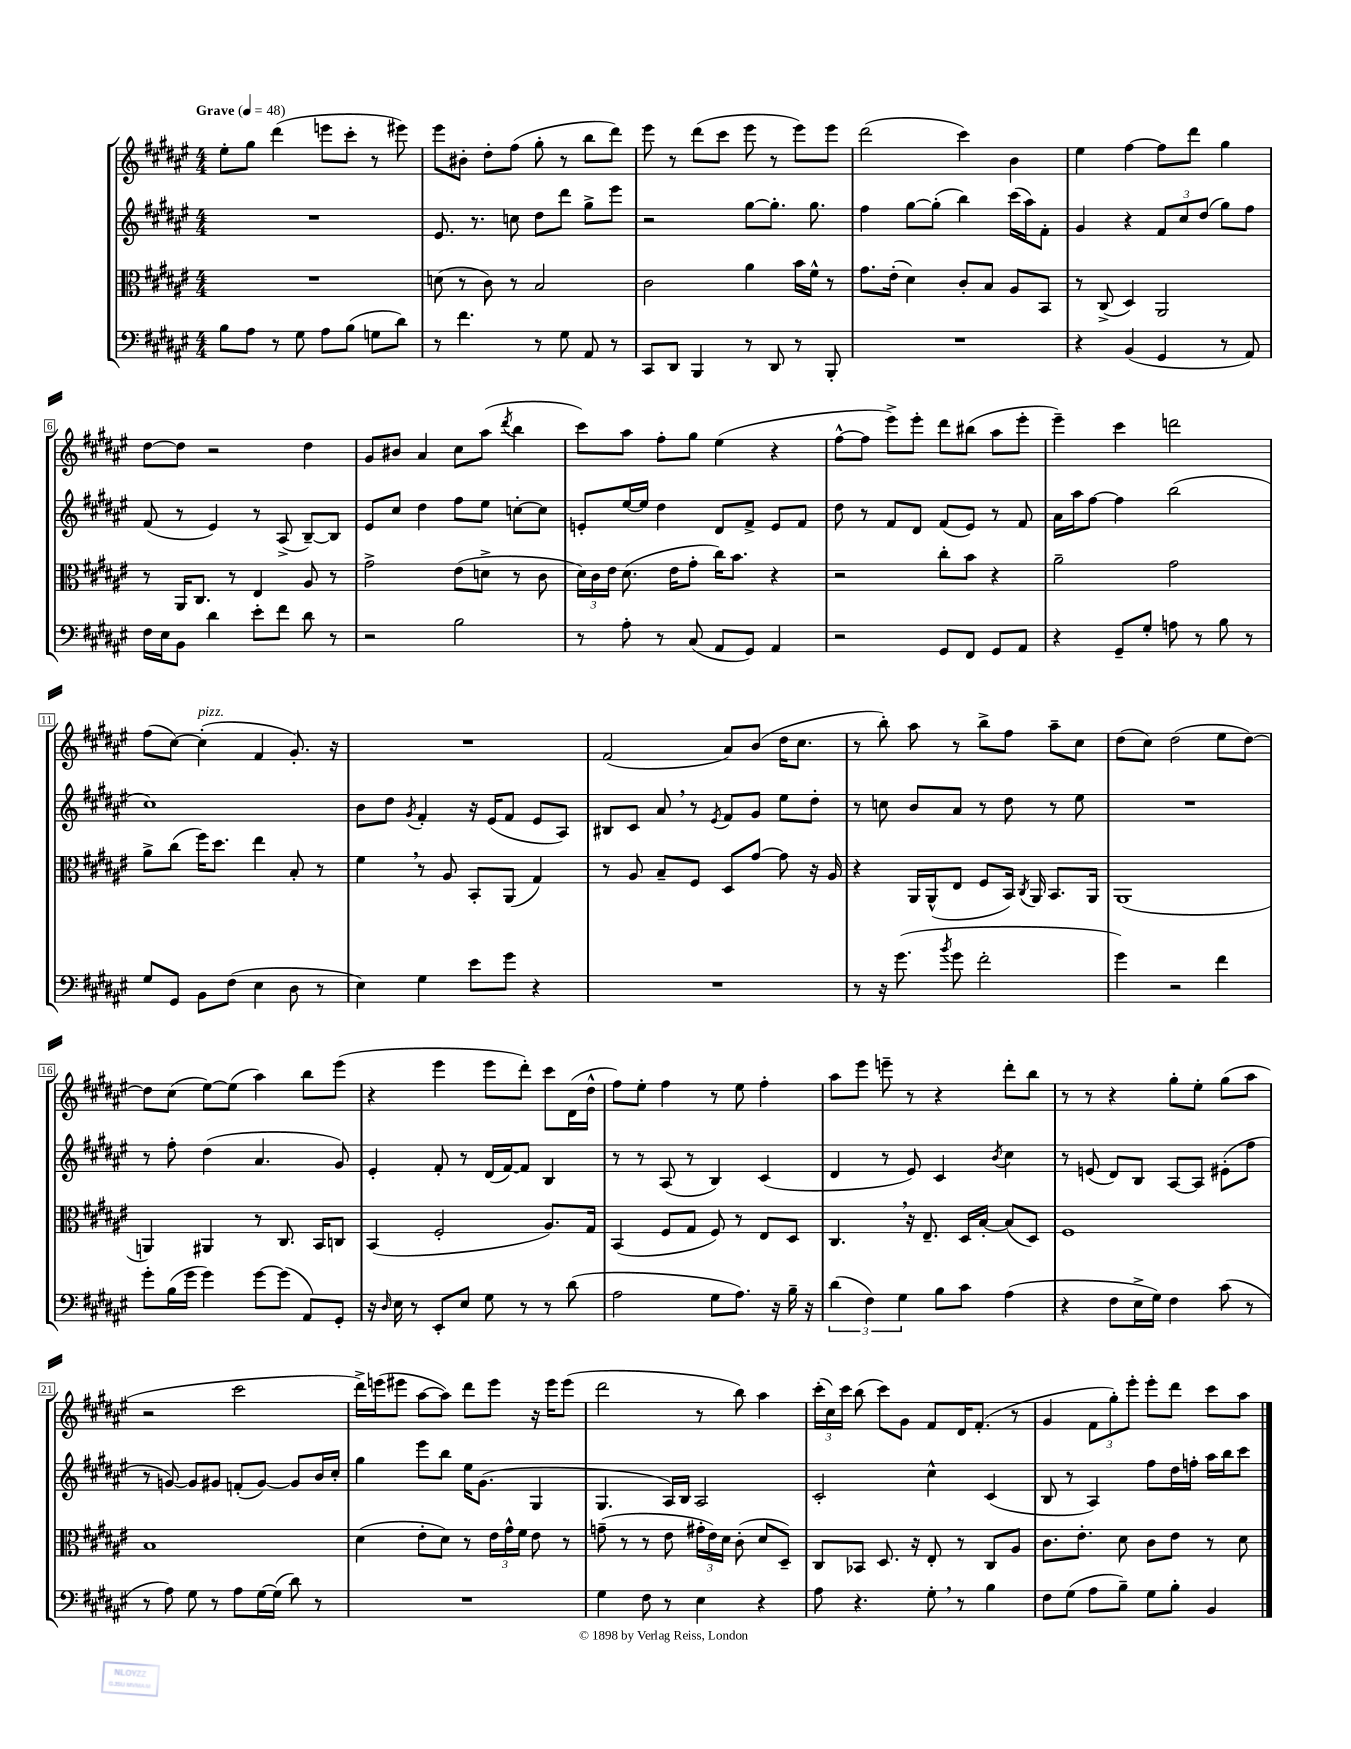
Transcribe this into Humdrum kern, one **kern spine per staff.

**kern	**kern	**kern	**kern
*part4	*part3	*part2	*part1
*staff4	*staff3	*staff2	*staff1
*clefF4	*clefC3	*clefG2	*clefG2
*k[f#c#g#d#a#e#]	*k[f#c#g#d#a#e#]	*k[f#c#g#d#a#e#]	*k[f#c#g#d#a#e#]
*M4/4	*M4/4	*M4/4	*M4/4
*MM48	*MM48	*MM48	*MM48
=1	=1	=1	=1
!	!	!	!LO:TX:a:B:t=Grave
8B\L	1r	1r	8ee#'\L
8A#\J	.	.	8gg#\J
8r	.	.	(4ddd#\
8G#\	.	.	.
8A#\L	.	.	8eeen\L
(8B\J	.	.	8ccc#'\J
8Gn\L	.	.	8r
8d#\J)	.	.	8eee#X\)
=2	=2	=2	=2
8r	(8dn\	8.e#/	8eee#\L
4.f#\	8r	.	8b#X'\J
.	.	8.r	.
.	8c#\)	.	8dd#'\L
.	8r	8ccn\	(8ff#\J
8r	2B/	8dd#\L	8gg#'\
8G#\	.	8ddd#\J	8r
8AA#/	.	8gg#^\L	8bb\L
8r	.	8eee#\J	8ddd#\J)
=3	=3	=3	=3
8CC#/L	2c#\	2r	8eee#\
8DD#/J	.	.	8r
4BBB/	.	.	(8ddd#\L
.	.	.	8ccc#\J
8r	4a#\	[8gg#\L	8eee#\
8DD#/	.	8.gg#'\J]	8r
8r	16b\LL	.	8eee#\L)
.	16f#^^\JJ	8.gg#\	.
8BBB'/	8r	.	8eee#\J
=4	=4	=4	=4
1r	8.g#\L	4ff#\	(2ddd#\
.	(16e#'\Jk	.	.
.	4d#\)	[8gg#\L	.
.	.	(8gg#'\J]	.
.	8c#'/L	4bb\)	4ccc#\)
.	8B/J	.	.
.	8A#/L	(16ccc#\LL	4b\
.	.	16aa#\J)	.
.	8BB/J	8f#'\J	.
=5	=5	=5	=5
4r	8r	4g#/	4ee#\
.	(8C#^/	.	.
(4BB/	4D#/)	4r	[4ff#\
4GG#/	2AA#/	12f#/L	8ff#\L]
.	.	12cc#/	.
.	.	.	8ddd#\J
.	.	(12dd#/J	.
8r	.	8gg#\L)	4gg#\
8AA#/)	.	8ff#\J	.
!!LO:LB:g=z
=6	=6	=6	=6
16F#\LL	8r	(8f#/	[8dd#\L
16E#\J	.	.	.
8BB\J	16AA#/KL	8r	8dd#\J]
.	8.C#/J	.	.
4d#\	.	4e#/)	2r
.	8r	.	.
8e#'\L	4E#/	8r	.
8f#\J	.	(8A#^/	.
8d#\	8A#/	[8B~/L)	4dd#\
8r	8r	8B/J]	.
=7	=7	=7	=7
2r	2g#^\	8e#/L	8g#/L
.	.	8cc#/J	8b#X/J
.	.	4dd#\	4a#/
2B\	(8e#\L	8ff#\L	8cc#\L
.	8dn^\J	8ee#\J	(8aa#\J
.	.	.	8qddd#/
.	8r	[8ccn'\L	4bb\
.	8c#\	8cc\J]	.
=8	=8	=8	=8
8r	24d#\LL)	8en'/L	8ccc#\L)
.	24c#\	.	.
.	24e#\JJ	.	.
8A#'\	(8.d#\	[16ee#/L	8aa#\J
.	.	16ee#/JJ]	.
8r	.	4dd#\	8ff#'\L
.	16e#\KL	.	.
(8C#/	8g#'\J	.	8gg#\J
8AA#/L	16cc#\KL)	8d#/L	(4ee#\
.	8.b\J	.	.
8GG#/J)	.	8f#^/J	.
4AA#/	4r	8e/L	4r
.	.	8f#/J	.
=9	=9	=9	=9
2r	2r	8dd#\	[8ff#^^\L
.	.	8r	8ff#\J]
.	.	8f#/L	8eee#^\L)
.	.	8d#/J	8eee#'\J
8GG#/L	8cc#'\L	(8f#/L	8ddd#\L
8FF#/J	8b\J	8e#/J)	(8bb#X\J
8GG#/L	4r	8r	8aa#\L
8AA#/J	.	8f#/	8eee#'\J
=10	=10	=10	=10
4r	2a#~\	16a#\LL	4eee#~\)
.	.	16aa#\J	.
.	.	[8ff#\J	.
8GG#~/L	.	4ff#\]	4ccc#\
8G#'/J	.	.	.
8An\	2g#\	(2bb\	2dddn\
8r	.	.	.
8B\	.	.	.
8r	.	.	.
!!LO:LB:g=z
=11	=11	=11	=11
8G#/L	8a#^\L	1cc#)	(8ff#\L
8GG#/J	(8cc#\J	.	[8cc#\J)
!	!	!	!LO:TX:a:i:t=pizz.
8BB\L	16ff#\KL)	.	(4cc#'\]
.	8.dd#\J	.	.
(8F#\J	.	.	.
4E#\	4ee#\	.	4f#/
8D#\	8B'/	.	8.g#'/)
8r	8r	.	.
.	.	.	16r
=12	=12	=12	=12
4E#\)	4f#,\	8b\L	1r
.	.	8dd#\J	.
.	.	8qg#/	.
4G#\	8r	4f#'/	.
.	8A#/	.	.
8e#\L	8BB'/L	16r	.
.	.	(16e#/KL	.
8g#\J	(8AA#/J	8f#/J	.
4r	4G#/)	8e#/L	.
.	.	8A#/J)	.
=13	=13	=13	=13
1r	8r	8B#X/L	(2f#/
.	8A#/	8c#/J	.
.	8B~/L	8a#,/	.
.	8F#/J	8r	.
.	.	8qe#/	.
.	8D#/L	8f#/L	8a#/L)
.	[8g#/J	8g#/J	(8b/J
.	8g#\]	8ee#\L	16dd#\KL
.	.	.	8.cc#\J
.	16r	8dd#'\J	.
.	16A#/	.	.
=14	=14	=14	=14
8r	4r	8r	8r
16r	.	8ccn\	8bb'\)
(8.g#\	.	.	.
.	16AA#/LL	8b/L	8aa#\
.	(16AA#^^/J	.	.
8qb/	.	.	.
8g#\	8E#/J	8a#/J	8r
2f#'\	8F#/L	8r	8bb^\L
.	16BB/Jk)	8dd#\	8ff#\J
.	8qC#/	.	.
.	16AA#/	.	.
.	8.BB/L	8r	8aa#~\L
.	.	8ee#\	8cc#\J
.	16AA#/Jk	.	.
=15	=15	=15	=15
4g#\)	(1AA#	1r	(8dd#\L
.	.	.	8cc#\J)
2r	.	.	(2dd#\
4f#\	.	.	8ee#\L
.	.	.	[8dd#\J)
!!LO:LB:g=z
=16	=16	=16	=16
8g#'\L	4AAn/)	8r	8dd#\L]
(16B\L	.	8ff#'\	(8cc#\J
16g#\JJ	.	.	.
4g#\)	4AA#X/	(4dd#\	[8ee#\L)
.	.	.	(8ee#\J]
[8g#\L	8r	4.a#/	4aa#\)
(8g#\J]	8.C#/	.	.
8AA#/L)	.	.	8bb\L
.	16BB/KL	.	.
8GG#'/J	8Cn/J	8g#/)	(8eee#\J
=17	=17	=17	=17
16r	(4BB/	4e#'/	4r
16qqD#/	.	.	.
16E#\	.	.	.
8r	.	.	.
8EE#'/L	2F#'/	8f#'/	4eee#\
8E#/J	.	8r	.
8G#\	.	(16d#/LL	8eee#\L
.	.	[16f#/J)	.
8r	.	8f#/J]	8ddd#'\J)
8r	8.A#/L)	4B/	8ccc#\L
(8d#\	.	.	(16d#\L
.	16G#/Jk	.	16dd#^^\JJ
=18	=18	=18	=18
2A#\	(4BB/	8r	8ff#\L)
.	.	8r	8ee#'\J
.	8F#/L	(8A#/	4ff#\
.	8G#/J	8r	.
8G#\L	8F#/)	4B/)	8r
8.A#\J)	8r	.	8ee#\
.	8E#/L	(4c#/	4ff#'\
16r	.	.	.
16B~\	8D#/J	.	.
16r	.	.	.
=19	=19	=19	=19
(6d#\	4.C#,/	4d#/	8aa#\L
.	.	.	8eee#\J
6F#\)	.	.	.
.	.	8r	8eeen~\
6G#\	.	.	.
.	16r	8e#/)	8r
.	8.E#~/	.	.
8B\L	.	4c#/	4r
8c#\J	16D#/LL	.	.
.	[16B'/JJ	.	.
.	.	8qb/	.
(4A#\	(8B/L]	4cc#\	8ddd#'\L
.	8D#/J)	.	8bb\J
=20	=20	=20	=20
4r	1F#	8r	8r
.	.	(8en/	8r
8F#\L	.	8d#/L)	4r
16E#^\L	.	8B/J	.
16G#\JJ)	.	.	.
4F#\	.	[8A#/L	8gg#'\L
.	.	8A#/J]	8ee#'\J
(8c#\	.	(8e#X'\L	(8gg#\L
8r	.	8ff#\J	8aa#\J
!!LO:LB:g=z
=21	=21	=21	=21
8r	1B	8r	2r
8A#\)	.	[8gn/)	.
8G#\	.	8g/L]	.
8r	.	8g#X/J	.
8A#\L	.	(8fn'/L	2ccc#\
[16G#\L	.	[8g#/J)	.
(16G#\JJ]	.	.	.
8d#\)	.	8g#/L]	.
8r	.	16b/L	.
.	.	16cc#'/JJ	.
=22	=22	=22	=22
1r	(4d#\	4gg#\	16ddd#^\LL)
.	.	.	(16eeen\J
.	.	.	8eee#X\J
.	8e#'\L	8eee#\L	[8aa#\L
.	8d#\J)	8bb\J	8aa#\J])
.	8r	16ee#\KL	8ddd#\L
.	.	(8.g#\J	.
.	24e#\LL	.	8eee#\J
.	24g#^^\	.	.
.	24f#\JJ	.	.
.	8e#\	4G#/	16r
.	.	.	16eee#\KL
.	8r	.	(8eee#\J
=23	=23	=23	=23
4G#\	(8gn~\	4.G#/	2ddd#\
.	8r	.	.
8F#\	8r	.	.
8r	8e#\	16A#/LL)	.
.	.	16B/JJ	.
4E#\	24g#X'\LL	2A#/	8r
.	24e#\)	.	.
.	24d#\JJ	.	.
.	(8c#'\	.	8bb\)
4r	8d#/L	.	4aa#\
.	8D#~/J)	.	.
=24	=24	=24	=24
8A#\	8C#/L	2c#'/	(24ccc#'\LL
.	.	.	24cc#\)
.	.	.	24ccc#\JJ
4.r	8BB-X/J	.	(8bb\
.	8.D#/	.	8ccc#\L)
.	.	.	8g#\J
.	16r	.	.
8G#',\	8E#'/	4cc#^^\	8f#/L
8r	8r	.	16d#/K
.	.	.	(8.f#'/J
4B\	8C#/L	(4c#/	.
.	8A#/J	.	8r
=25	=25	=25	=25
8F#\L	8.c#\L	8B/	4g#/
(8G#\J	.	8r	.
.	8.e#'\J	.	.
8A#\L	.	4A#/)	12f#\L
.	.	.	12gg#'\)
8B~\J)	8d#\	.	.
.	.	.	12eee#'\J
8G#\L	8c#\L	8ff#\L	8eee#'\L
8B'\J	8e#\J	16dd#\L	8ddd#\J
.	.	16ffn'\JJ	.
4BB/	8r	16aa#\LL	8ccc#\L
.	.	16bb\J	.
.	8d#\	8ccc#\J	8aa#\J
==	==	==	==
*-	*-	*-	*-
